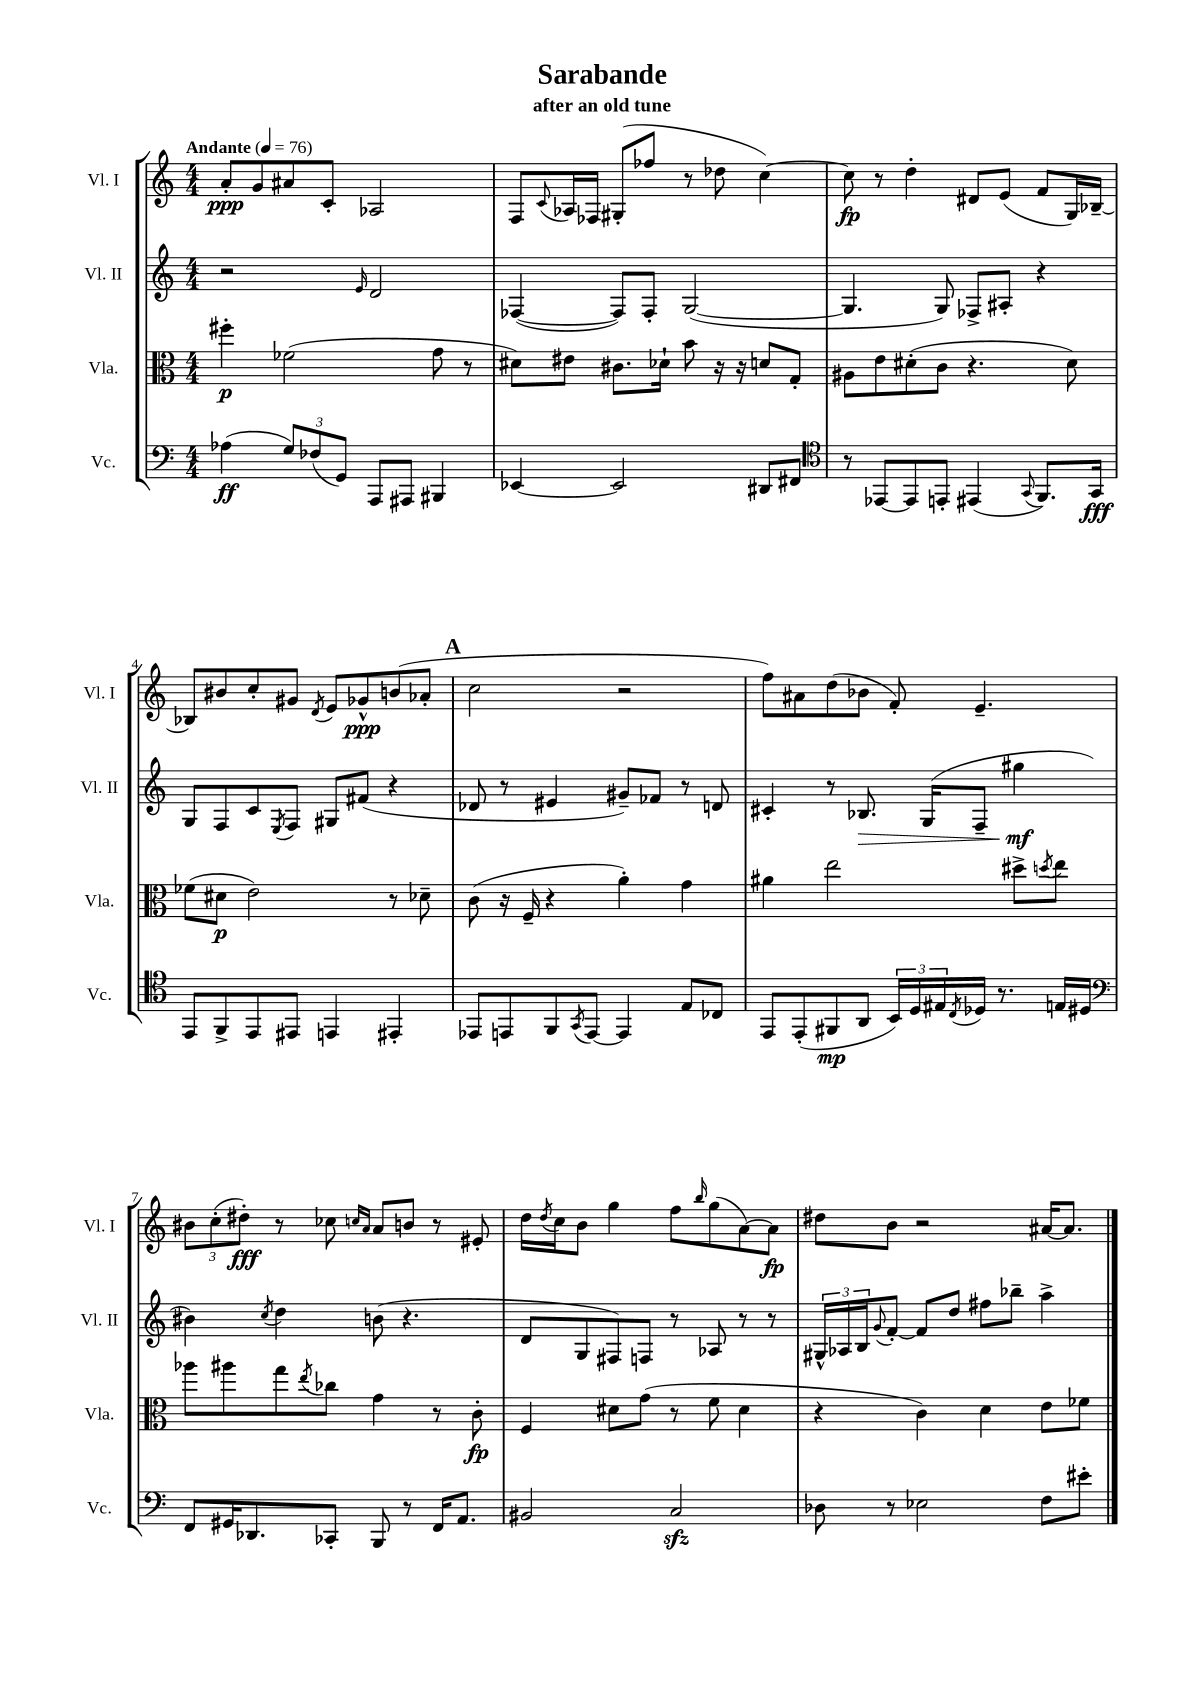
\header { title = "Sarabande" subtitle = "after an old tune" }
<<
\new StaffGroup <<
\new Staff = "s0" \with { instrumentName = "Vl. I" shortInstrumentName = "Vl. I" } {
    \clef treble \key c \major \numericTimeSignature \time 4/4 \tempo "Andante" 4 = 76
    a'8-.\ppp g'8 ais'8 c'8-. aes2 |
    f8 \appoggiatura { c'8 } aes16 fes16 gis8-.( fes''8 r8 des''8 c''4~) |
    c''8\fp r8 d''4-. dis'8 e'8( f'8 g16) bes16~-- |
    bes8 bis'8 c''8-. gis'8 \acciaccatura { d'8 } e'8 ges'8-^\ppp b'8( aes'8-. |
    \mark \markup { \bold "A" } c''2 r2 |
    f''8) ais'8 d''8( bes'8 f'8-.) e'4.-- |
    \tuplet 3/2 { bis'8 c''8-.( dis''8-.\fff) } r8 ces''8 \grace { c''16 a'16 } a'8 b'8 r8 eis'8-. |
    d''16 \acciaccatura { d''8 } c''16 b'8 g''4 f''8 \grace { b''16 } g''8( a'8~) a'8\fp |
    dis''8 b'8 r2 ais'16~ ais'8. \bar "|." |
}
\new Staff = "s1" \with { instrumentName = "Vl. II" shortInstrumentName = "Vl. II" } {
    \clef treble \key c \major \numericTimeSignature \time 4/4
    r2 \grace { e'16 } d'2 |
    fes4~( fes8) fes8-. g2~( |
    g4. g8) fes8-> ais8-. r4 |
    g8 f8 c'8 \acciaccatura { e8 } f8 gis8 fis'8( r4 |
    \mark \markup { \bold "A" } des'8 r8 eis'4 gis'8--) fes'8 r8 d'8 |
    cis'4-. r8 bes8.\> g16( f8-- gis''4\mf\! |
    bis'4) \acciaccatura { c''8 } d''4 b'8( r4. |
    d'8 g8 fis8) f8 r8 aes8 r8 r8 |
    \tuplet 3/2 { gis16-^ aes16 b16 } \appoggiatura { g'8 } f'8~-. f'8 d''8 fis''8 bes''8-- a''4-> \bar "|." |
}
\new Staff = "s2" \with { instrumentName = "Vla." shortInstrumentName = "Vla." } {
    \clef alto \key c \major \numericTimeSignature \time 4/4
    fis''4-.\p fes'2( g'8 r8 |
    dis'8) eis'8 cis'8. des'16-! b'8 r16 r16 d'8 g8-. |
    ais8 e'8 dis'8-.( c'8 r4. dis'8) |
    fes'8( dis'8\p e'2) r8 des'8-- |
    \mark \markup { \bold "A" } c'8( r16 f16-- r4 a'4-.) g'4 |
    ais'4 e''2 dis''8-> \acciaccatura { d''8 } e''8 |
    aes''8 ais''8 g''8 \acciaccatura { e''8 } ces''8 g'4 r8 c'8-.\fp |
    f4 dis'8 g'8( r8 f'8 dis'4 |
    r4 c'4) d'4 e'8 fes'8 \bar "|." |
}
\new Staff = "s3" \with { instrumentName = "Vc." shortInstrumentName = "Vc." } {
    \clef bass \key c \major \numericTimeSignature \time 4/4
    aes4\ff( \tuplet 3/2 { g8) fes8( g,8) } a,,8 ais,,8 bis,,4 |
    ees,4~ ees,2 dis,8 fis,8 |
    \clef tenor r8 ees,8~ ees,8 e,8-. eis,4( \appoggiatura { g,8 } f,8.) g,16\fff |
    e,8 f,8-> e,8 eis,8 e,4 eis,4-. |
    \mark \markup { \bold "A" } ees,8 e,8 f,8 \acciaccatura { g,8 } e,8~ e,4 e8 ces8 |
    e,8 e,8-.( fis,8\mp a,8 \tuplet 3/2 { b,16) d16 eis16 } \acciaccatura { c8 } des16 r8. e16 dis16 |
    \clef bass f,8 gis,16 des,8. ces,8-. b,,8 r8 f,16 a,8. |
    bis,2 c2\sfz |
    des8 r8 ees2 f8 eis'8-. \bar "|." |
}
>>
>>
